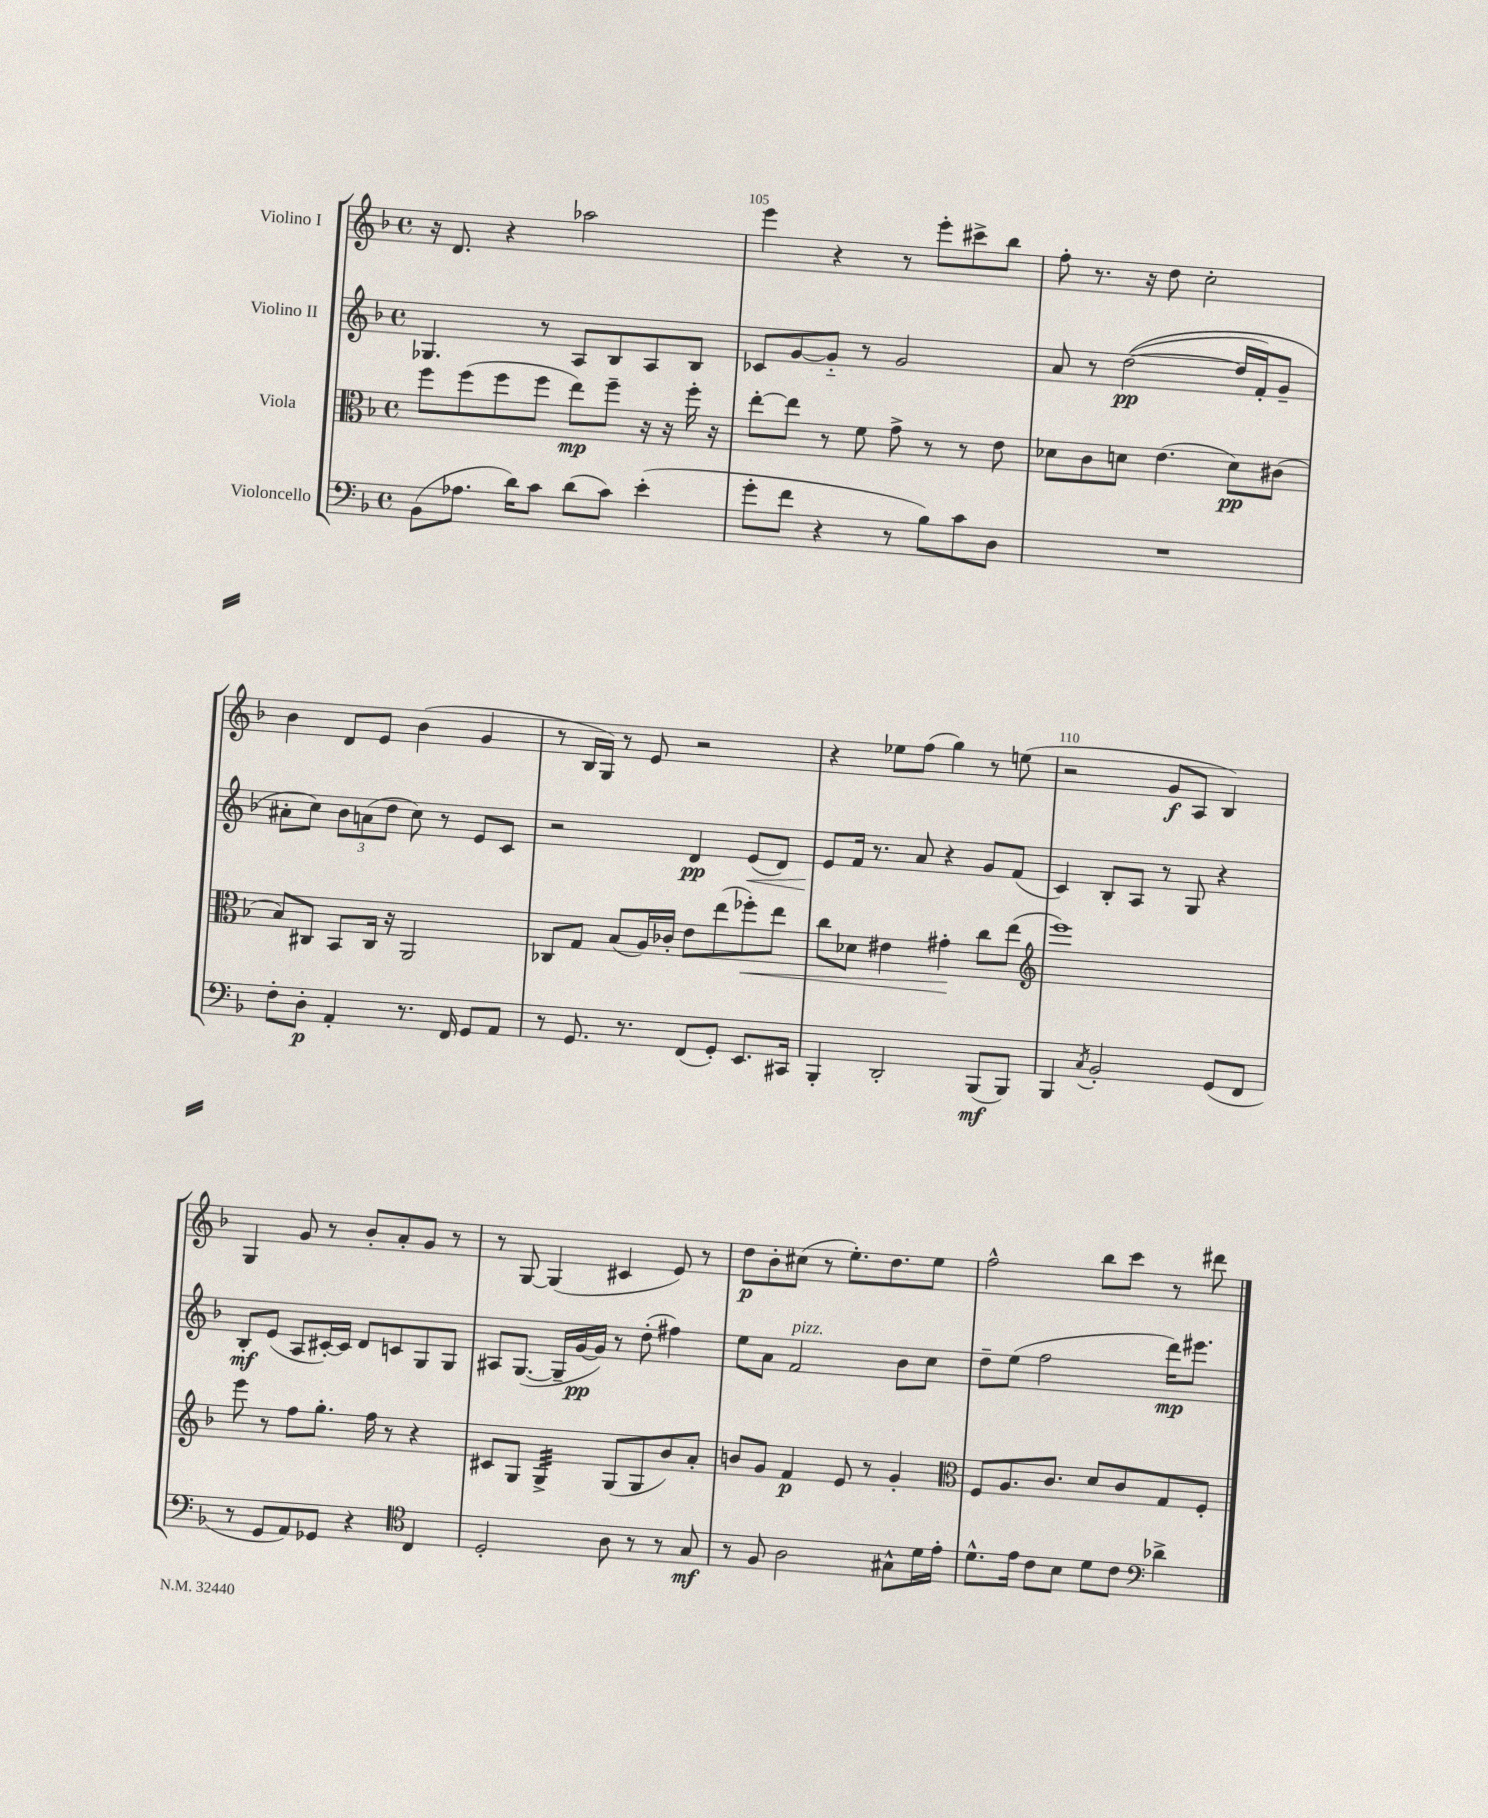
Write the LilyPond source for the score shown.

<<
\new StaffGroup <<
\new Staff = "s0" \with { instrumentName = "Violino I" } {
    \clef treble \key f \major \defaultTimeSignature \time 4/4
    r16 d'8. r4 aes''2 |
    e'''4 r4 r8 e'''8-. cis'''8-> bes''8 |
    f''8-. r8. r16 d''8 c''2-. |
    bes'4 d'8 e'8 bes'4( g'4 |
    r8 bes16 g16) r8 e'8 r2 |
    r4 ees''8 f''8( g''4) r8 e''8( |
    r2 g'8\f a8 bes4) |
    g4 g'8 r8 bes'8-. a'8-. g'8 r8 |
    r8 g8~ g4( cis'4 e'8) r8 |
    d''8\p bes'8-. cis''8( r8 e''8.-.) d''8. e''8 |
    f''2-^ bes''8 c'''8 r8 dis'''8 \bar "|." |
}
\new Staff = "s1" \with { instrumentName = "Violino II" } {
    \clef treble \key f \major \defaultTimeSignature \time 4/4
    ges4. r8 a8 bes8 a8 bes8 |
    ces'8 g'8~ g'8-_ r8 g'2 |
    a'8 r8 d''2~\pp(\( d''16 f'16-.) g'8-- |
    ais'8-. c''8\) \tuplet 3/2 { bes'8 a'8( d''8 } c''8) r8 e'8 c'8 |
    r2 d'4\pp e'8\<( d'8) |
    e'8\! f'16 r8. a'8 r4 g'8 f'8( |
    c'4) bes8-. a8 r8 g8 r4 |
    bes8-.\mf e'8( a8 cis'16~-.) cis'16 d'8 c'8 g8 g8 |
    ais8 g8.~( g16-- g'16~\pp g'16) r8 d''8-.( fis''4) |
    e''8 a'8 f'2^\markup { \italic "pizz." } bes'8 c''8 |
    d''8-- e''8( f''2 d'''16\mp) eis'''8. \bar "|." |
}
\new Staff = "s2" \with { instrumentName = "Viola" } {
    \clef alto \key f \major \defaultTimeSignature \time 4/4
    f''8 f''8( f''8 f''8 e''8\mp) f''8-- r16 r16 f''16-. r16 |
    e''8~-. e''8 r8 f'8 g'8-> r8 r8 e'8 |
    des'8 c'8 d'8 e'4.( d'8\pp) cis'8( |
    bes8) cis8 bes,8 cis16 r16 a,2 |
    ces8 g8 bes8( a16) ces'16-. e'8 e''8( fes''8-.\<) e''8 |
    c''8 des'8 eis'4 gis'4-.\! c''8 e''8( |
    \clef treble e'''1) |
    e'''8 r8 f''8 g''8.-. f''16 r8 r4 |
    cis'8 g8 g4:32-> g8( g8 bes'8) a'8-. |
    b'8 g'8 f'4\p e'8 r8 g'4-. |
    \clef alto f8 a8. c'8. d'8 c'8 g8 f8-. \bar "|." |
}
\new Staff = "s3" \with { instrumentName = "Violoncello" } {
    \clef bass \key f \major \defaultTimeSignature \time 4/4
    bes,8( aes8. d'16) c'8 d'8( c'8) e'4-.( |
    g'8-. f'8 r4 r8 bes8) c'8 d8 |
    R1 |
    f8-. d8-.\p a,4-. r8. f,16 g,8 a,8 |
    r8 g,8. r8. f,8( g,8-.) e,8. cis,16 |
    bes,,4-. d,2-. bes,,8\mf( bes,,8) |
    bes,,4 \acciaccatura { c8 } bes,2-. g,8( f,8 |
    r8 g,8 a,8) ges,8 r4 \clef tenor c4 |
    d2-. a8 r8 r8 g8\mf |
    r8 f8 a2 gis8-^ d'16 e'16-. |
    d'8.-^ e'16 c'8 bes8 d'8 c'8 \clef bass des'4-> \bar "|." |
}
>>
>>
\layout { \context { \Score currentBarNumber = #104 \override BarNumber.break-visibility = ##(#f #t #t) barNumberVisibility = #(every-nth-bar-number-visible 5) } }
